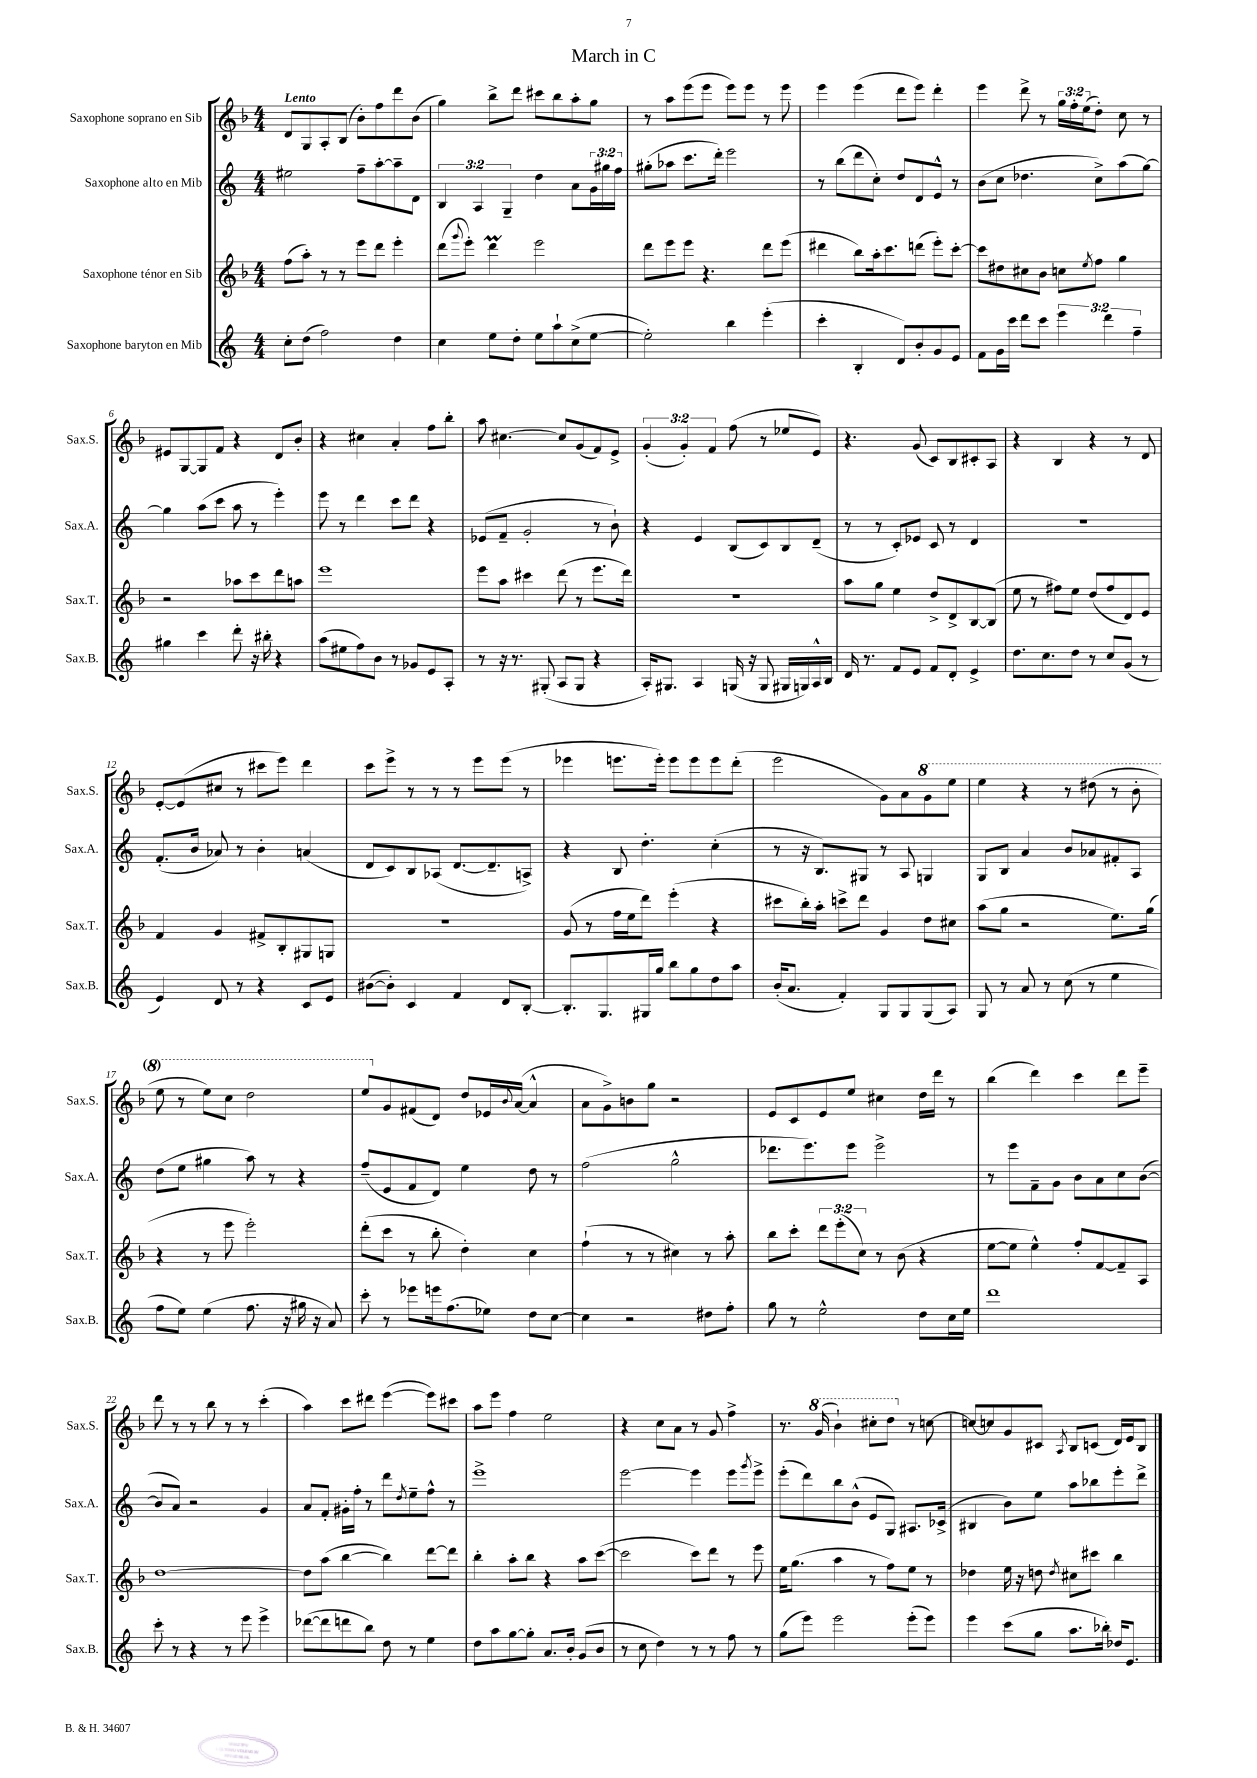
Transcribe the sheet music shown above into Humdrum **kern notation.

**kern	**kern	**kern	**kern
*staff4	*staff3	*staff2	*staff1
*clefG2	*clefG2	*clefG2	*clefG2
*k[]	*k[b-]	*k[]	*k[b-]
*M4/4	*M4/4	*M4/4	*M4/4
8cc'	(8ff	2ee#	8d
(8dd	8aa')	.	8G
2ff)	8r	.	8A'
.	8r	.	(8B-
.	8eee	8ff~	8b-')
.	8ddd	[8aa'	8ff
4dd	4eee'	8aa~]	8ddd
.	.	8d	(8b-
=	=	=	=
4cc	(8ddd	6B	4gg)
.	8qqggg	.	.
.	8eee')	.	.
.	.	6A	.
8ee	4ddd	.	8bb-^
.	.	6G~	.
8dd'	.	.	8ddd
8ee	2eee	4dd	8ccc#
8aa`	.	.	8bb-
(8cc^	.	8a	8aa'
[8ee	.	24g	8gg
.	.	24gg#	.
.	.	24ff	.
=	=	=	=
2ee'])	8ddd	(8gg#'	8r
.	8eee	8aa-	8aa
.	8eee	8.ccc	(8eee
.	4.r	.	8eee
.	.	16ddd')	.
4bb	.	2eee	8eee)
.	.	.	8eee
(4eee'	8ddd	.	8r
.	(8eee	.	8eee
=	=	=	=
4ccc'	4ddd#	8r	4eee
.	.	(8bb	.
4B'	8bb-)	8ddd	(4eee
.	16aa'	8cc')	.
.	8.ccc	.	.
8d)	.	8dd	8ddd
8b'	(8ddd	8d	8eee)
8g	8eee')	8e^^	4ddd'
8e	[8ccc'	8r	.
=	=	=	=
8f	8ccc]	(8b	4eee
16g	8dd#	8cc	.
16ccc	.	.	.
8ddd	8cc#	4.dd-	8ddd^
8ccc	8b-	.	8r
6eee	8cc	.	24gg
.	.	.	24ff'
.	.	.	(24ee
.	8qee	.	.
.	8ff	8cc^)	8dd')
6ddd	.	.	.
.	4gg	(8aa	8cc
6ff~	.	.	.
.	.	[8gg)	8r
=	=	=	=
4gg#	2r	4gg]	8e#
.	.	.	[8G
4ccc	.	(8aa	8G]
.	.	8ccc	8f
8ddd'	8aa-	8aa	4r
16r	8ccc	8r	.
16bb#'	.	.	.
4r	8ddd	4eee')	8d
.	8aa	.	8b-'
=	=	=	=
(8aa	1eee	8eee	4r
8ee#	.	8r	.
8ff)	.	4ddd	4cc#
8b	.	.	.
8r	.	8ccc	4a'
8g-	.	8ddd	.
8e	.	4r	8ff
8A'	.	.	8bb-'
=	=	=	=
8r	8eee	(8e-	8aa
16r	8aa	8f~	[4.cc#
8.r	.	.	.
.	4ccc#	2g'	.
(8G#'	.	.	.
8A	(8ddd	.	8cc#]
8G#	8r	.	(8g
4r	8.eee	8r	8f)
.	.	8b`)	8e^
.	16ddd)	.	.
=	=	=	=
16A')	1r	4r	(6g'
8.G#	.	.	.
.	.	.	6g')
4A	.	4e	.
.	.	.	6f
(16G	.	(8B	(8ff
16r	.	.	.
8G	.	8c)	8r
16G#	.	8B	8ee-
16G)	.	.	.
16A^^	.	(8d~	8e)
16B	.	.	.
=	=	=	=
16d	8aa	8r	4.r
8.r	.	.	.
.	8gg	8r	.
8f	4ee	8c')	.
8e	.	8e-	(8g
8f	8dd^	8c	8c)
8d'	8d^	8r	8B-
4e^	[8B-	4d	8c#'
.	(8B-]	.	8A
=	=	=	=
8.dd	8ee	1r	4r
.	8r	.	.
8.cc	.	.	.
.	8ff#)	.	4B-
8dd	8ee	.	.
8r	(8dd	.	4r
8cc	8ff#	.	.
(8g	8d)	.	8r
8r	8e	.	8d
=	=	=	=
4e)	4f	(8.f'	[8e'
.	.	.	(8e]
.	.	16b	.
8d	4g	8a-)	8cc#
8r	.	8r	8r
4r	8f#^	4b'	8ccc#
.	8B-'	.	8eee)
8c	8G#	(4a	4ddd
8e	8G	.	.
=	=	=	=
([8b#	1r	8d	8ccc
8b#'])	.	8c)	8eee^
4c	.	8B	8r
.	.	(8A-	8r
4f	.	[8.d	8r
.	.	.	8eee
.	.	8.d~]	.
8d	.	.	(8eee
[8B'	.	8A^)	8r
=	=	=	=
8.B']	(8g	4r	4eee-
.	8r	.	.
8.G	.	.	.
.	16ff	8B	8.eee
.	16ee	.	.
16G#	8ddd)	4.dd'	.
16gg	.	.	16eee')
8bb	(4eee'	.	8eee
8gg	.	.	8eee
8dd	4r	(4cc'	8eee
8aa	.	.	(8ddd'
=	=	=	=
(16b'	8ccc#	8r	2eee
8.a	.	.	.
.	16bb-')	16r	.
.	16aa'	8.B)	.
4f')	8ccc^	.	.
.	8ddd	8G#	.
8G	4g	8r	8g)
8G	.	8A	8a
(8G	8dd	4G	8gg
8A)	8cc#	.	8eee
=	=	=	=
8G	(8aa	8G	4eee
8r	8gg	8B	.
8a	2r	4a	4r
8r	.	.	.
(8cc	.	8b	8r
8r	.	8a-	(8ddd#
4ee	8.ee)	8f#'	8r
.	.	8A	8bb-'
.	(16gg	.	.
=	=	=	=
8ff	4r	(8dd	8eee
8ee)	.	8ee	8r
(4ee	8r	4gg#	8eee)
.	8eee	.	8ccc
8.ff	2eee')	8aa)	2ddd
.	.	8r	.
16r	.	.	.
16gg#	.	4r	.
16r	.	.	.
8a)	.	.	.
=	=	=	=
8ccc'	(8ddd'	(8ff~	8eee
8r	8ccc	8e	8g
8eee-	8r	8f	(8f#
16eee	8bb-'	8d)	8d)
(8.ff	.	.	.
.	4dd')	4ee	8dd
8ee-)	.	.	16e-
.	.	.	8qqb-
.	.	.	([16a
8dd	4cc	8dd	4a^^]
[8cc	.	8r	.
=	=	=	=
4cc]	(4ff`	(2ff	8a
.	.	.	8g^)
2r	8r	.	8b
.	8r	.	8gg
.	4cc#)	2gg^^	2r
8dd#	8r	.	.
8ff'	8aa'	.	.
=	=	=	=
8gg	8bb-	8.ddd-	8e
8r	8ccc'	.	8c
.	.	8.eee)	.
2ee^^	12ddd	.	8e
.	(12eee'	.	.
.	.	8eee	8ee
.	12cc)	.	.
.	8r	2eee^	4cc#
.	(8b-	.	.
8dd	4r	.	16dd
.	.	.	16ddd
16cc	.	.	8r
16ee	.	.	.
=	=	=	=
1ddd	[8ee	8r	(4bb-
.	8ee]	8eee	.
.	4ee^^)	8f~	4ddd)
.	.	8g	.
.	8ff'	8b	4ccc
.	[8f	8a	.
.	8f~]	8cc	8ddd
.	8A	([8b	8eee~
=	=	=	=
8ccc'	[1dd	8b]	8ddd
8r	.	8a)	8r
4r	.	2r	8r
.	.	.	8bb-
8r	.	.	8r
8eee	.	.	8r
4eee^	.	4g	(4ccc'
=	=	=	=
([8ddd-	8dd]	8a	4aa)
8ddd-]	(8aa	8f'	.
8ddd	[4bb-	16g#'	8ccc
.	.	16ff'	.
8bb)	.	8r	8ddd#
8dd	4bb-])	8ddd	([4eee
.	.	8qdd	.
8r	.	8ee~	.
4ee	[8ddd	8ff^^	8eee])
.	8ddd]	8r	8ccc#
=	=	=	=
8dd	4bb-'	1eee^	8aa
8aa	.	.	8eee
[8gg	8aa'	.	4ff
8gg']	8bb-	.	.
8.a	4r	.	2ee
16b'	.	.	.
(8g	8aa	.	.
8b	([8ccc	.	.
=	=	=	=
8r	2ccc]	[2eee	4r
8cc	.	.	.
4dd)	.	.	8cc
.	.	.	8a
8r	8ccc)	4eee]	8r
8r	8ddd	.	8g
8ff	8r	8eee	4ff^
.	.	8qggg	.
8r	8eee	8eee^	.
=	=	=	=
(8gg	16ee	(8eee'	8.r
.	(8.gg	.	.
8eee)	.	8ddd)	.
.	.	.	(16gg
2eee	4aa	8bb	4bb-`)
.	.	(8b^^	.
.	8r	8e	8ccc#'
.	8ff)	8G)	8ddd
(8eee'	8ee	8.A#	8r
8eee)	8r	.	[8cc
.	.	(16c-^	.
=	=	=	=
4eee	4dd-	4B#	8cc_
.	.	.	8cc]
(8ccc	16ee	8b)	8g
.	16r	.	.
8gg	8dd	8ee	8c#
.	8qdd	.	8qA
8.aa	8cc#	8aa	8B-
.	8ccc#	8bb-	(8c
16bb-')	.	.	.
16dd-	4bb-	8eee'	16d)
8.e	.	.	16e
.	.	8ddd^	8B-
==	==	==	==
*-	*-	*-	*-
